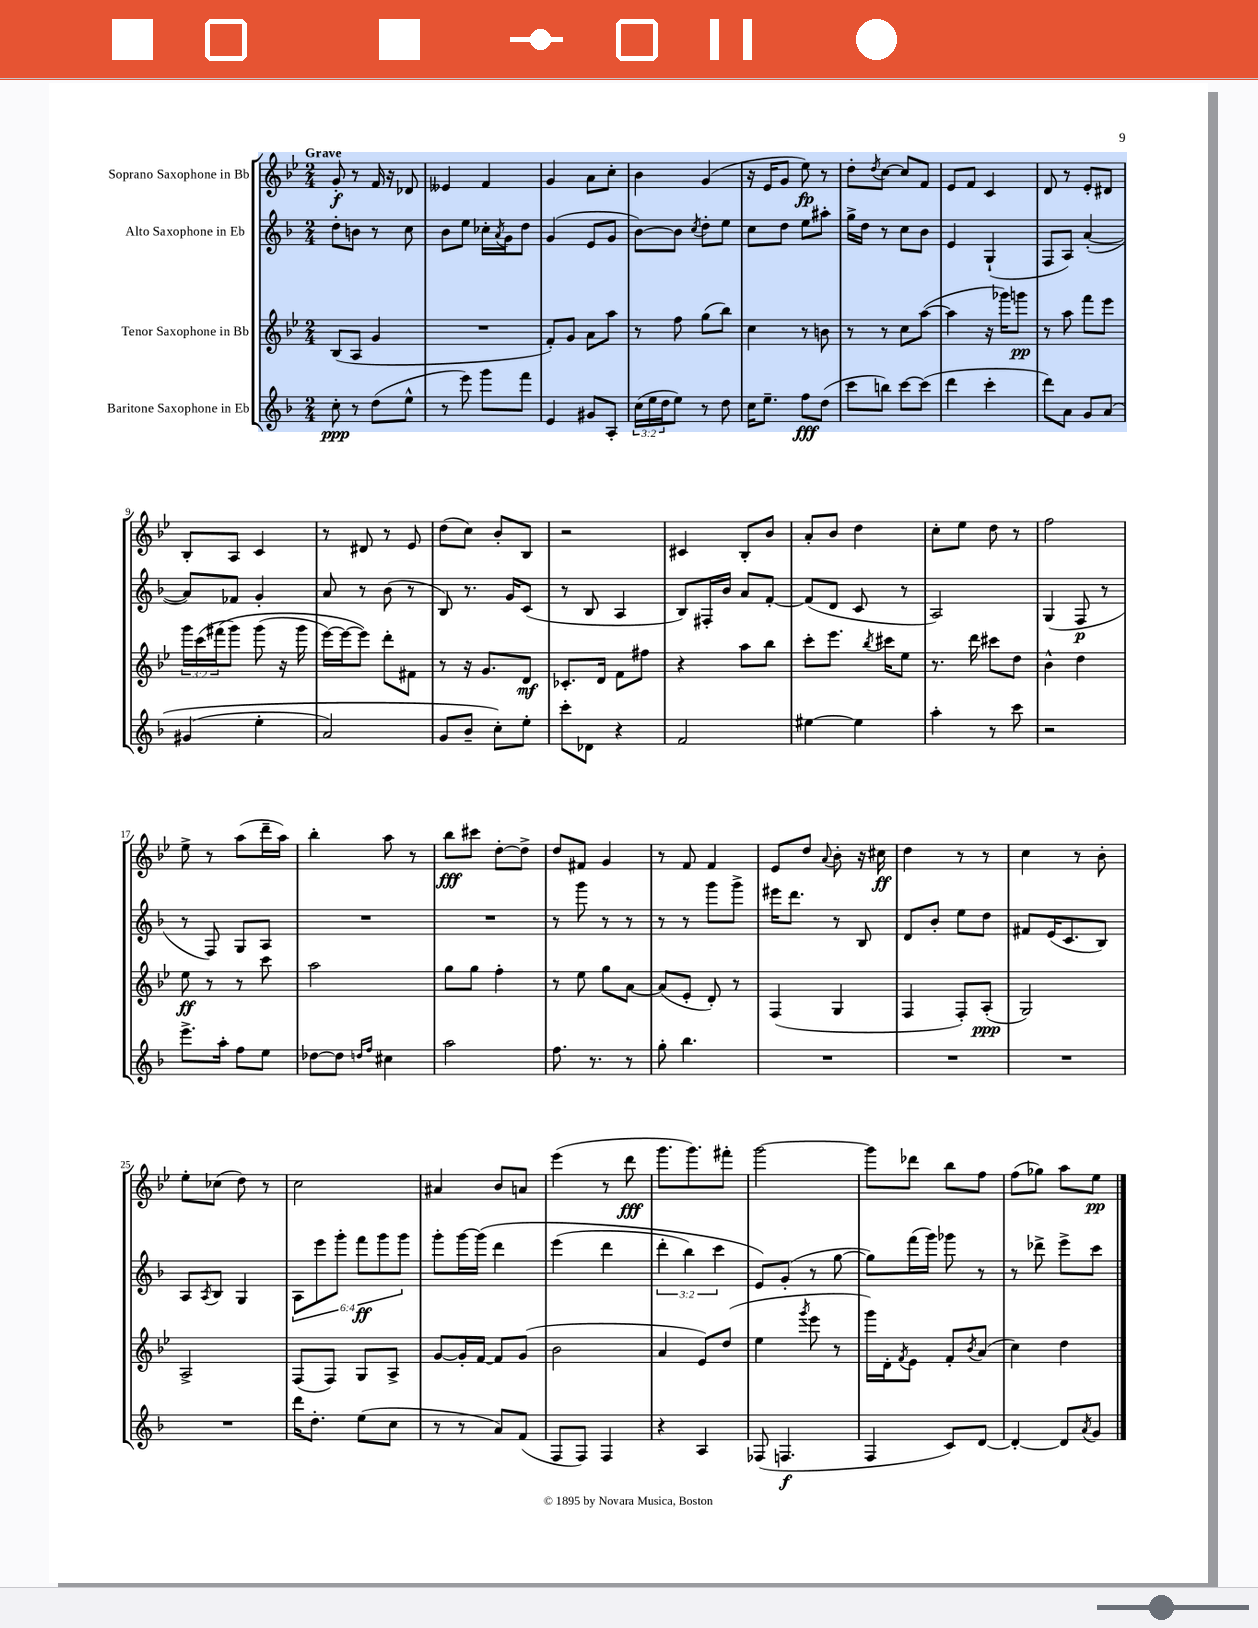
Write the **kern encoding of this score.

**kern	**kern	**kern	**kern
*staff4	*staff3	*staff2	*staff1
*clefG2	*clefG2	*clefG2	*clefG2
*k[b-]	*k[b-e-]	*k[b-]	*k[b-e-]
*M2/4	*M2/4	*M2/4	*M2/4
8cc'\	(8B-/L	8dd'\L	8g'/
8r	8A/J	8b\J	8r
(8dd\L	4g/	8r	16f/
.	.	.	16r
8ee^^\J	.	8cc\	8d-/
=	=	=	=
8r	2r	8b-\L	4e--/
8eee\)	.	8ee\J	.
8ggg\L	.	16cc-'\LL	4f/
.	.	8qa/	.
.	.	16g\J	.
8fff\J	.	8dd\J	.
=	=	=	=
4e/	8f'/L)	(4g/	4g/
.	8g/J	.	.
8g#/L	8a\L	8e/L	8a\L
8A'/J	8aa\J	8g/J	8cc'\J
=	=	=	=
(24cc\LL	8r	[8b-\L)	4b-\
24ee\	.	.	.
24dd\J	.	.	.
8ee\J)	8ff\	8b-\]J	.
.	.	8qcc/	.
8r	(8gg\L	8dd'\L	(4g/
8dd\	8bb-\J)	8ee\J	.
=	=	=	=
16cc\LK	4cc\	8cc\L	16r
8.ee~\J	.	.	16e-/LK
.	.	8dd\J	8g/J
8ff\L	8r	8ee\L	8ee-\)
(8dd\J	8b\	8aa#'\J	8r
=	=	=	=
8ccc\L	8r	16gg^\LL	8dd'\L
.	.	16dd\JJ	.
.	.	.	8qdd/
8bb\J)	8r	8r	[8cc\J
[8ccc\L	8cc\L	8cc\L	8cc/]L
(8ccc\]J	([8aa\J	8b-\J	8f/J
=	=	=	=
4ddd\	4aa\]	4e/	8e-/L
.	.	.	8f/J
4ccc'\	16r	(4G`/	4c/
.	16ggg-\LK)	.	.
.	8ggg\J	.	.
=	=	=	=
8ddd\L)	8r	8F/L	8d/
8a\J	8aa\	8A/J)	8r
8g/L	8fff\L	([4a'/	8e-'/L
&(8a/J	8eee-\J	.	8d#/J
=	=	=	=
(4g#/	24ggg\LL	8a/]L)	8B-'/L
.	(24ccc\	.	.
.	&(24fff#\J	.	.
.	8ggg\J)	8f-/J	8A/J
4ee'\	(8ggg\	4g'/	4c/
.	16r	.	.
.	16ggg\	.	.
=	=	=	=
2a/)	[16eee-\LL)	8a/	8r
.	16eee-\_J	.	.
.	8eee-\]J&)	8r	8d#/
.	8ddd'\L	(8b-\	8r
.	8f#\J	8r	8e-/
=	=	=	=
8g/L	8r	8B-/)	(8dd\L
8b-~/J	16r	8.r	8cc\J)
.	8.g/L	.	.
8cc'\L&)	.	.	8b-'/L
.	.	16g/LK	.
8ee'\J	8d/J	(8c/J	8B-/J
=	=	=	=
8ccc'\L	8.c-'/L	8r	2r
8d-\J	.	8B-/	.
.	16d/Jk	.	.
4r	8f\L	4A/	.
.	8ff#\J	.	.
=	=	=	=
2f/	4r	8B-/L)	4c#/
.	.	16F#'/L	.
.	.	16b-/JJ	.
.	8aa\L	8a/L	8B-'/L
.	8bb-\J	[8f'/J	8b-/J
=	=	=	=
[4ee#\	8ccc'\L	(8f/]L	8a'/L
.	8.eee-\J	8d/J	8b-/J
4ee#\]	.	8c/	4dd\
.	8qbb-/	.	.
.	16ccc#\LK	.	.
.	8ee-\J	8r	.
=	=	=	=
4aa'\	8.r	2A/)	8cc'\L
.	.	.	8ee-\J
.	16ddd\	.	.
8r	8ccc#\L	.	8dd\
8ccc\	8dd\J	.	8r
=	=	=	=
2r	4b-^^\	(4G/	2ff\
.	4dd\	8F/	.
.	.	8r	.
=	=	=	=
8.eee^\L	8ee-\	8r	8ee-^\
.	8r	8F/)	8r
16aa'\Jk	.	.	.
8ff\L	8r	8G/L	(8aa\L
8ee\J	8ccc\	8A/J	16ddd~\L
.	.	.	16aa\JJ)
=	=	=	=
[8dd-\L	2aa\	2r	4bb-'\
8dd-\]J	.	.	.
16qqdd/LL	.	.	.
16qqff/JJ	.	.	.
4cc#\	.	.	8aa\
.	.	.	8r
=	=	=	=
2aa\	8gg\L	2r	8bb-\L
.	8gg\J	.	8ccc#\J
.	4ff'\	.	[8dd'\L
.	.	.	8dd^\]J
=	=	=	=
8.ff\	8r	8r	8dd/L
.	8ee-\	8ggg\	8f#/J
8.r	.	.	.
.	8gg\L	8r	4g/
8r	[8a\J	8r	.
=	=	=	=
8gg'\	(8a/]L	8r	8r
4.bb-\	8e-'/J	8r	8f/
.	8d'/)	8ggg\L	4f/
.	8r	8ggg^\J	.
=	=	=	=
2r	(4F/	16eee#\LK	8e-/L
.	.	8.ddd\J	.
.	.	.	8dd/J
.	.	.	8qqa/
.	4G/	8r	8b-'\
.	.	8B-/	16r
.	.	.	16cc#\
=	=	=	=
2r	4F/	8d/L	4dd\
.	.	8b-'/J	.
.	8F'/L)	8ee\L	8r
.	(8A'/J	8dd\J	8r
=	=	=	=
2r	2G/)	8f#/L	4cc\
.	.	(16e/K	.
.	.	8.c/	.
.	.	.	8r
.	.	8B-/J)	8b-'\
=	=	=	=
2r	2A^/	8A/L	8ee-'\L
.	.	8qA/	.
.	.	8B-/J	(8cc-\J
.	.	4G/	8dd\)
.	.	.	8r
=	=	=	=
16ddd\LK	(8F/L	12A\L	2cc\
8.dd'\J	.	.	.
.	.	12eee\	.
.	8F/J)	.	.
.	.	12ggg'\J	.
(8ee\L	8G/L	12fff\L	.
.	.	12ggg\	.
8cc\J	8A^/J	.	.
.	.	12ggg\J	.
=	=	=	=
8r	[8g/L	8ggg'\L	4a#/
8r	16g'/]L	[16ggg\L	.
.	[16f/JJ	&(16ggg\]JJ	.
8a/L)	8f/]L	4ddd\	8b-/L
(8f/J	(8g/J	.	8a/J
=	=	=	=
8F/L	2b-\	(4eee\	(4eee-\
8F/J)	.	.	.
4F/	.	4ddd\	8r
.	.	.	8ddd\
=	=	=	=
4r	4a/	6ddd'\	8.ggg\L
.	.	6bb-\)	.
.	.	.	8.ggg\)
4A/	8e-/L)	.	.
.	.	6ccc\	.
.	(8dd/J	.	8fff#'\J
=	=	=	=
(8F-/	4ee-\	8e/L&)	[2ggg\
4.F/	.	(8g'/J	.
.	8qggg/	.	.
.	8eee-\	8r	.
.	8r	[8gg\	.
=	=	=	=
4F/	16ggg\LL)	8gg\]L)	8ggg\]L
.	16d'\J	.	.
.	8qf/	.	.
.	8e-\J	(16fff\L	8ddd-\J
.	.	16ggg\JJ)	.
8c/L)	8f'/L	8ggg-\	8bb-\L
.	8qb-/	.	.
[8d/J	(8a/J	8r	8ff\J
=	=	=	=
4d'/_	4cc\)	8r	(8ff\L
.	.	8ddd-^\	8gg-\J)
8d/]L	4dd\	8eee^\L	8aa\L
8qa/	.	.	.
8g/J	.	8ccc\J	8ee-\J
==	==	==	==
*-	*-	*-	*-
